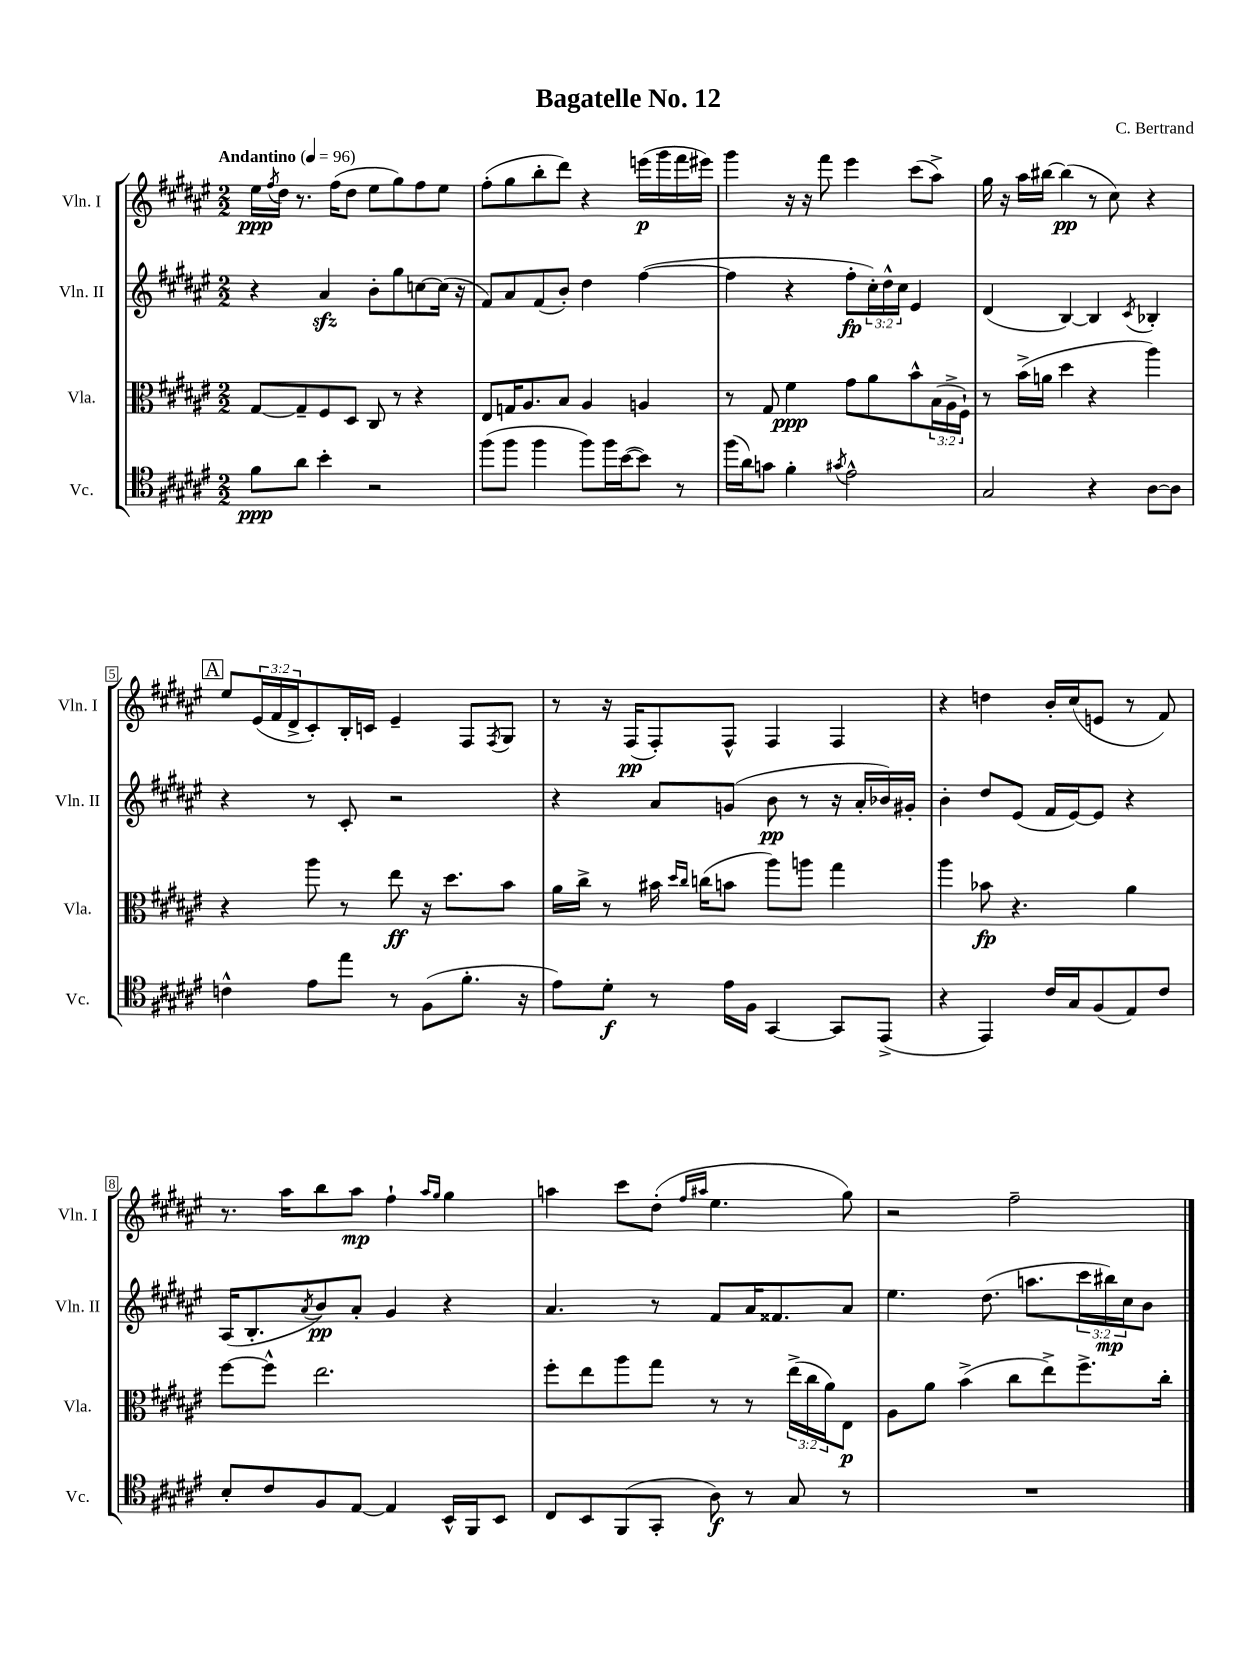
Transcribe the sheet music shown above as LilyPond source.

\header { title = "Bagatelle No. 12" composer = "C. Bertrand" }
<<
\new StaffGroup <<
\new Staff = "s0" \with { instrumentName = "Vln. I" shortInstrumentName = "Vln. I" } {
    \clef treble \key fis \major \numericTimeSignature \time 2/2 \override Staff.TupletNumber.text = #tuplet-number::calc-fraction-text \tempo "Andantino" 4 = 96
    eis''16\ppp \acciaccatura { fis''8 } dis''16 r8. fis''16( dis''8 eis''8 gis''8) fis''8 eis''8 |
    fis''8-.( gis''8 b''8-. dis'''8) r4 e'''16\p( gis'''16 fis'''16 eis'''16) |
    gis'''4 r16 r16 fis'''8 eis'''4 cis'''8( ais''8->) |
    gis''16 r16 ais''16 bis''16~ bis''4\pp( r8 cis''8) r4 |
    \mark \markup { \box "A" } eis''8 \tuplet 3/2 { eis'16( fis'16 dis'16-> } cis'8-.) b16-. c'16 eis'4-- fis8 \acciaccatura { fis8 } gis8 |
    r8 r16 fis16\pp( fis8-.) fis8-^ fis4 fis4 |
    r4 d''4 b'16-. cis''16( e'8 r8 fis'8) |
    r8. ais''16 b''8 ais''8\mp fis''4-! \grace { ais''16 gis''16 } gis''4 |
    a''4 cis'''8 dis''8-.( \grace { fis''16 ais''16 } eis''4. gis''8) |
    r2 fis''2-- \bar "|." |
}
\new Staff = "s1" \with { instrumentName = "Vln. II" shortInstrumentName = "Vln. II" } {
    \clef treble \key fis \major \numericTimeSignature \time 2/2 \override Staff.TupletNumber.text = #tuplet-number::calc-fraction-text
    r4 ais'4\sfz b'8-. gis''8 c''8~ c''16( r16 |
    fis'8) ais'8 fis'8( b'8-.) dis''4 fis''4~( |
    fis''4 r4 fis''8-.\fp \tuplet 3/2 { cis''16-.) dis''16-^ cis''16 } eis'4 |
    dis'4( b4~) b4 \acciaccatura { cis'8 } bes4-. |
    \mark \markup { \box "A" } r4 r8 cis'8-. r2 |
    r4 ais'8 g'8( b'8\pp r8 r16 ais'16-. bes'16) gis'16-. |
    b'4-. dis''8 eis'8( fis'16 eis'16~) eis'8 r4 |
    ais16( b8.-. \acciaccatura { ais'8 } b'8\pp) ais'8-. gis'4 r4 |
    ais'4. r8 fis'8 ais'16 fisis'8. ais'8 |
    eis''4. dis''8.( a''8. \tuplet 3/2 { cis'''16 bis''16\mp) cis''16 } b'8 \bar "|." |
}
\new Staff = "s2" \with { instrumentName = "Vla." shortInstrumentName = "Vla." } {
    \clef alto \key fis \major \numericTimeSignature \time 2/2 \override Staff.TupletNumber.text = #tuplet-number::calc-fraction-text
    gis8~ gis8-- fis8 dis8 cis8 r8 r4 |
    eis8 g16 ais8. b8 ais4 a4 |
    r8 gis8 fis'4\ppp gis'8 ais'8 b'8-^ \tuplet 3/2 { b16( ais16-> fis16-!) } |
    r8 b'16->( a'16 dis''4 r4 ais''4) |
    \mark \markup { \box "A" } r4 ais''8 r8 eis''8\ff r16 dis''8. b'8 |
    ais'16 cis''16-> r8 bis'16 \grace { dis''16 cis''16 } c''16( b'8 ais''8) a''8 gis''4 |
    ais''4 bes'8\fp r4. ais'4 |
    fis''8~ fis''8-^ eis''2. |
    fis''8-. eis''8 ais''8 gis''8 r8 r8 \tuplet 3/2 { eis''16->( cis''16 ais'16) } eis8\p |
    ais8 ais'8 b'4->( cis''8 eis''8->) fis''8.-> cis''16-. \bar "|." |
}
\new Staff = "s3" \with { instrumentName = "Vc." shortInstrumentName = "Vc." } {
    \clef tenor \key fis \major \numericTimeSignature \time 2/2
    fis'8\ppp ais'8 b'4-. r2 |
    fis''8( fis''8 fis''4 fis''8) fis''16 b'16~( b'8) r8 |
    fis''16( ais'16) g'8 fis'4-. \acciaccatura { gis'8 } eis'2-^ |
    gis2 r4 ais8~ ais8 |
    \mark \markup { \box "A" } c'4-^ eis'8 eis''8 r8 fis8( fis'8.-. r16 |
    eis'8) dis'8-.\f r8 eis'16 fis16 gis,4~ gis,8 eis,8->( |
    r4 eis,4) cis'16 gis16 fis8( eis8) cis'8 |
    b8-. cis'8 fis8 eis8~ eis4 b,16-^ fis,16 b,8 |
    cis8 b,8 fis,8( gis,8-. ais8\f) r8 gis8 r8 |
    R1 \bar "|." |
}
>>
>>
\layout { \context { \Score \override BarNumber.stencil = #(make-stencil-boxer 0.1 0.3 ly:text-interface::print) } }
